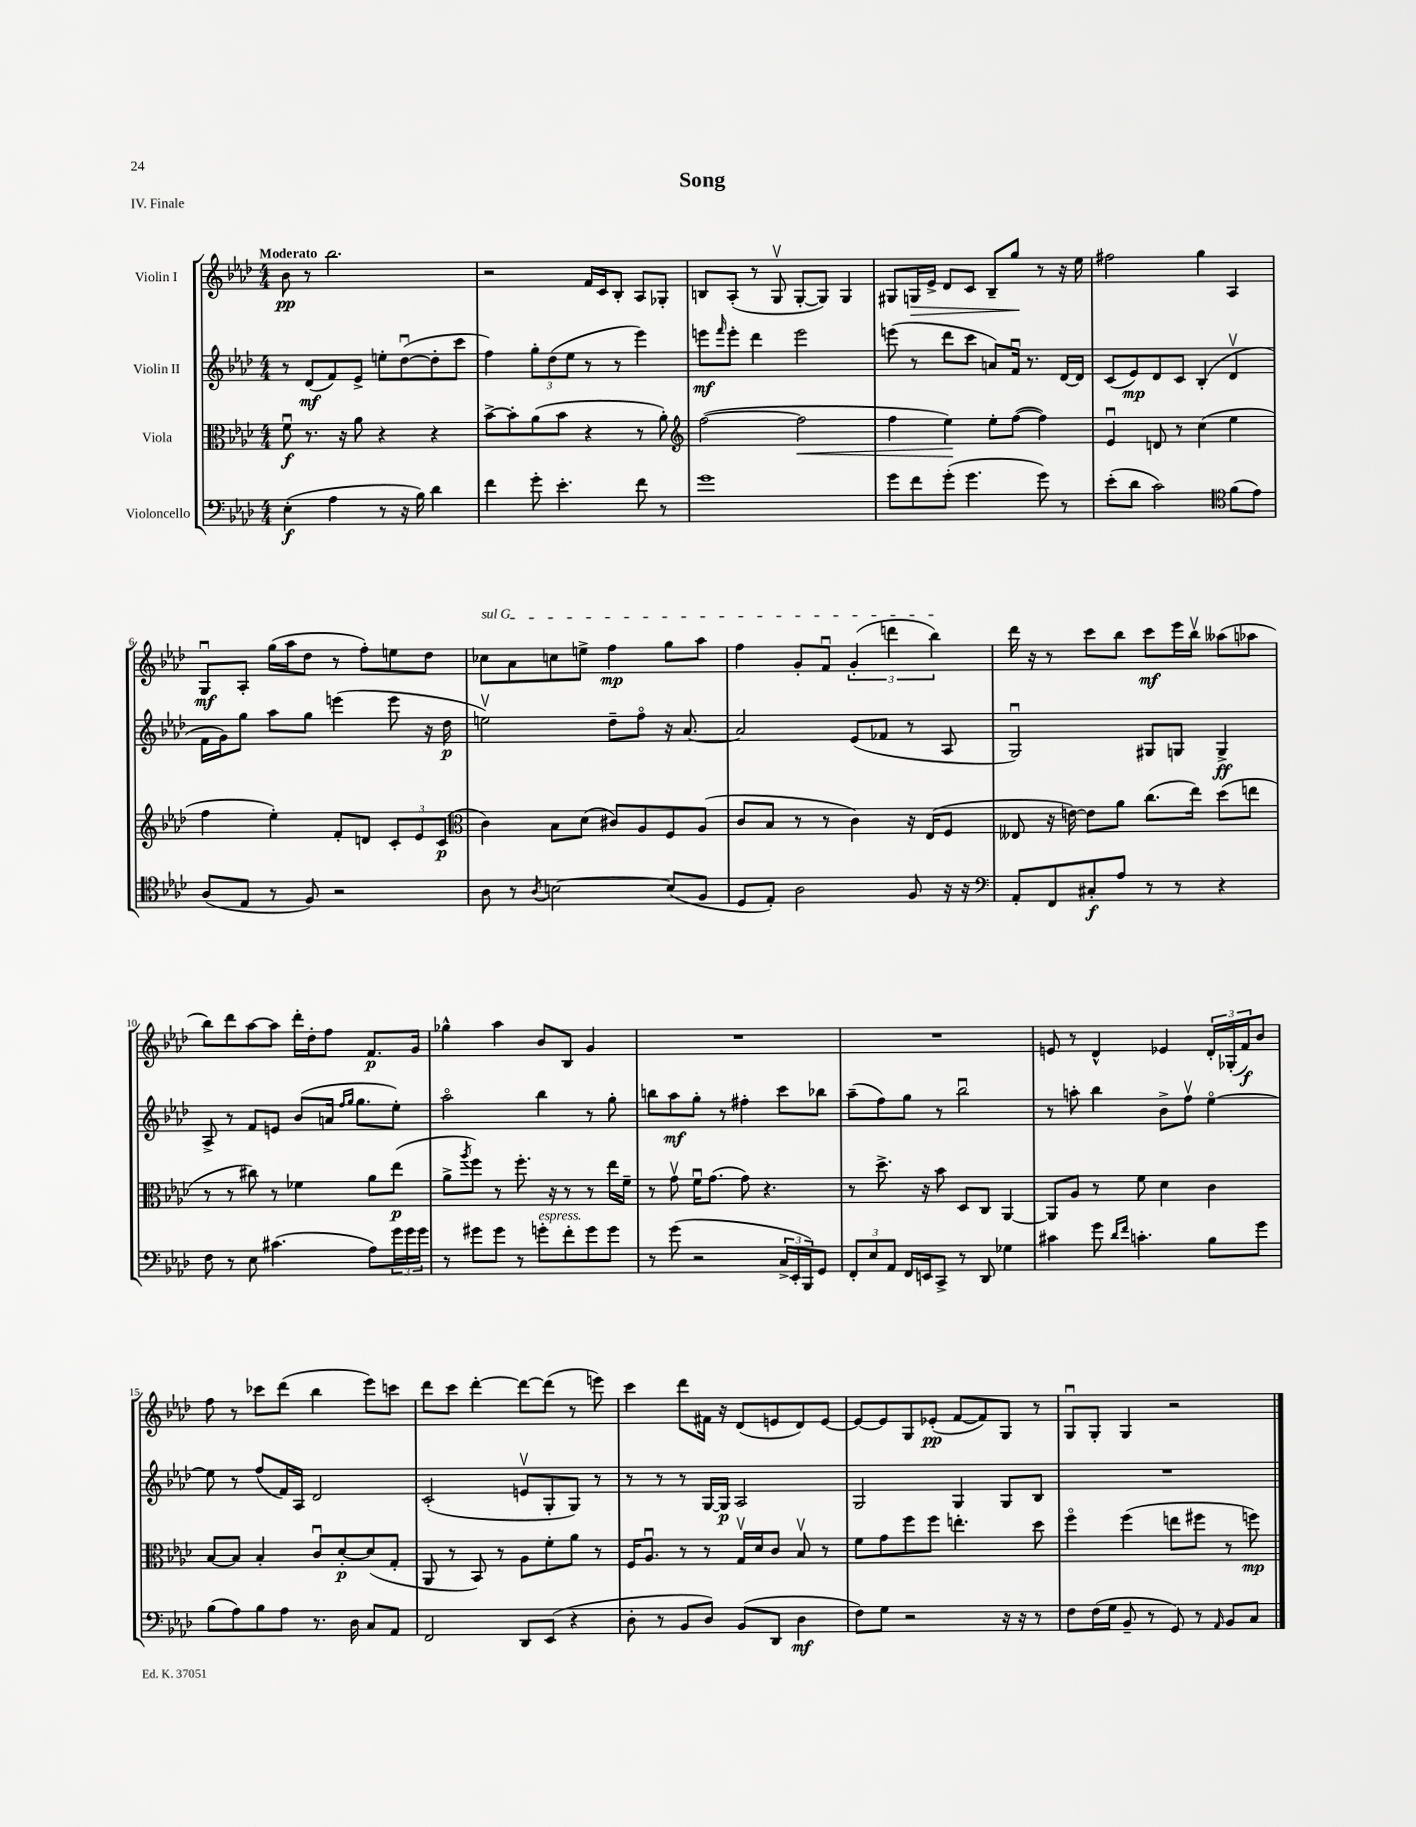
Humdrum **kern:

**kern	**kern	**kern	**kern
*staff4	*staff3	*staff2	*staff1
*clefF4	*clefC3	*clefG2	*clefG2
*k[b-e-a-d-]	*k[b-e-a-d-]	*k[b-e-a-d-]	*k[b-e-a-d-]
*M4/4	*M4/4	*M4/4	*M4/4
(4E-'\	8fu\	8r	8b-\
.	8.r	(8d-/L	8r
4A-\	.	8f/)	2.bb-\
.	16r	.	.
.	8a-\	8e-^/J	.
8r	4r	8ee'\L	.
16r	.	([8dd-u\	.
16B-\)	.	.	.
4d-\	4r	8dd-'\]	.
.	.	8ccc\J	.
=	=	=	=
4f\	[8b-^\L	4ff\)	2r
.	8b-'\]	.	.
8g'\	(8a-\	12gg'\L	.
.	.	(12dd-\	.
4.e-'\	8b-\J	.	.
.	.	12ee-\J	.
.	4r	8r	16f/LL
.	.	.	16c/J
.	.	8r	8B-'/J
8f\	8r	4eee-\)	8A-/L
8r	8a-'\)	.	8G-'/J
=	=	=	=
*	*clefG2	*	*
1g	([2ff\	8eee\L	8B/L
.	.	16qqfff/	.
.	.	8eee'\J	(8A-'/J
.	.	4ddd-\	8r
.	.	.	8Gv/
.	2ff\]	2eee\	[8G'/L
.	.	.	8G/]J)
.	.	.	4G/
=	=	=	=
8g\L	4ff\	(8eee\	8G#/L
8f\	.	8r	16G/L
.	.	.	16e-^/JJ
(8g'\J	4ee-\)	8ddd-\L	8d-/L
4.g\	.	8ccc\J	8c/J
.	8ee-'\L	8a/L)	8B-~/L
.	([8ff\J	16fu/Jk	8gg/J
.	.	8.r	.
8g\)	4ff\])	.	8r
8r	.	[16d-/LL	16r
.	.	16d-/]JJ	16ee-\
=	=	=	=
(8e-'\L	4e-u/	(8c/L	2ff#\
8d-\J	.	8e-/)	.
2c\)	8d/	8d-/	.
.	8r	8c/J	.
.	(4cc\	(4B-'/	4gg\
*clefC4	*	*	*
(8f\L	4ee-\	4d-v/	4A-/
8e-\J)	.	.	.
=	=	=	=
(8A-/L	4ff\	16f\LL	8Gu/L
.	.	16g\J)	.
8E-/J	.	8gg\J	8A-'/J
8r	4ee-'\)	8aa-\L	(16gg\LL
.	.	.	16aa-\J
8F/)	.	8gg\J	8dd-\J
2r	8f'/L	(4eee\	8r
.	8d/J	.	8ff'\L)
.	12c'/L	8eee\	8ee\
.	12e-/	.	.
.	.	16r	8dd-\J
.	(12c/J	.	.
.	.	16dd-\	.
=	=	=	=
*	*clefC3	*	*
8A-\	4c\)	2eev\)	8cc-\L
8r	.	.	8a-\
8qA-/	.	.	.
[2B\	8B-\L	.	8cc\
.	(8d-\J	.	8ee^\J
.	8c#/L)	8dd-~\L	4ff\
.	8A-/	8ffo\J	.
(8B/]L	8F/	16r	8gg\L
.	.	[8.a-/	.
8F/J	(8A-/J	.	8aa-\J
=	=	=	=
8D-/L	8c/L	2a-/]	4ff\
8E-'/J)	8B-/J	.	.
2A-\	8r	.	8g'/L
.	8r	.	8fu/J
.	4c\)	(8e-/L	(6g'/
.	.	8f-/J	.
.	.	.	6ddd\
8F/	16r	8r	.
.	(16E-/LK	.	.
.	.	.	6bb-\)
16r	8F/J	8A-/	.
16r	.	.	.
=	=	=	=
*clefF4	*	*	*
8AA-'/L	8E--/	2Gu/)	16ddd-\
.	.	.	16r
8FF/	16r	.	8r
.	[16e\)	.	.
8C#'/	8e\]L	.	8ccc\L
8A-/J	8a-\J	.	8bb-\J
8r	(8.cc\L	8G#/L	8ccc\L
8r	.	8G/J	16eee-\L
.	16ee-\Jk)	.	16bb-v\JJ
4r	(8dd-\L	4G^/	(8aa--\L
.	8ee\J	.	8aa-\J
=	=	=	=
8F\	8r	8A-^/	8bb-\L)
8r	8r	8r	8ddd-\
8E-\	8cc#\)	8f/L	[8aa-\
(4.c#\	8r	8e/J	8aa-\]J
.	4f-\	(8b-/L	16ddd-'\LL
.	.	.	16dd-'\J
.	.	16a/Jk	8ff\J
.	.	16qqff/LL	.
.	.	16qqgg/JJ	.
.	.	8.gg\L	.
8A-\L)	8a-\L	.	8.f/L
24g\L	(8ee-\J	8ee-'\J)	.
24g\	.	.	.
.	.	.	16g/Jk
24g\JJ	.	.	.
=	=	=	=
8r	8a-^\L	2aa-o\	4gg-^^\
.	8qaa-/	.	.
8g#\L	8ff\J)	.	.
8g#\J	8r	.	4aa-\
8r	8.ff'\	.	.
8g'\L	.	4bb-\	8b-/L
.	16r	.	.
8f'\	8r	.	8B-/J
8g\	8r	8r	4g/
8g\J	16ee-\LL	8gg'\	.
.	16f~\JJ	.	.
=	=	=	=
8r	8r	8bb\L	1r
(8g\	8gv\	8aa-\	.
2r	16fu\LK	8gg'\J	.
.	(8.g\J	.	.
.	.	8r	.
.	8g\)	4ff#'\	.
.	4.r	.	.
24C^/LL	.	8ccc\L	.
24EE-'/	.	.	.
24BBB-/J)	.	.	.
8GG/J	.	8bb-\J	.
=	=	=	=
12FF'/L	8r	(8aa-~\L	1r
12E-/	.	.	.
.	8.dd-^\	8ff\)	.
12AA-/J	.	.	.
16FF/LL	.	8gg\J	.
16EE/J	16r	.	.
8CC^/J	8b-\	8r	.
8r	8D-/L	2bb-u\	.
8DD-/	8C/J	.	.
4G-\	[4AA-/	.	.
=	=	=	=
4c#\	8AA-/]L	8r	8e/
.	8A-/J	8aa'\	8r
8g\	8r	4bb-\	4d-^^/
16qqd-/LL	.	.	.
16qqf/JJ	.	.	.
4.c'\	8f\	.	.
.	4d-\	8b-^\L	4e-/
.	.	8ffv\J	.
8B-\L	4c\	[4ee-o\	24d-'/LL
.	.	.	(24G-'/
.	.	.	24f/J)
8g\J	.	.	8b-/J
=	=	=	=
(8B-\L	[8B-/L	8ee-\]	8ff\
8A-\)	8B-/]J	8r	8r
8B-\	4B-'/	(8ff/L	8ccc-\L
8A-\J	.	16f/L)	(8ddd-\J
.	.	16A-/JJ	.
8.r	8cu/L	2d-/	4bb-\
.	[8d-'/	.	.
16D-\	.	.	.
8C/L	(8d-/]	.	8eee-\L)
8AA-/J	8G'/J	.	8ccc\J
=	=	=	=
2FF/	8AA-/	(2c'/	8ddd-\L
.	8r	.	8ccc\J
.	8BB-/)	.	[4ddd-'\
.	8r	.	.
8DD-/L	8A-\L	8ev/L	8ddd-\_L
(8EE-/J	8f'\	8G'/	(8ddd-\]J
4r	8a-\J	8G/J)	8r
.	8r	8r	8eee\)
=	=	=	=
8D-'\	16F/LK	8r	4ccc\
.	8.A-u/J	.	.
8r	.	8r	.
8BB-/L	8r	8r	8ddd-\L
8D-/J)	8r	[16G/LL	16f#\Jk
.	.	16G/]JJ	16r
(8BB-/L	16Gv/LL	2A-/	(8d-/L
.	16d-/J	.	.
8DD-/J	8c/J	.	8e/
4D-\	8B-v/	.	8d-/)
.	8r	.	[8e/J
=	=	=	=
8F\L)	8f\L	2G/	8e/_L
8G\J	8g\	.	8e/]
2r	8ff\	.	8G/
.	8ff\J	.	(8e-'/J
.	4.ee'\	4G/	[8f/L
.	.	.	8f/])
16r	.	8G/L	8G/J
16r	.	.	.
8r	8dd-\	8B-/J	8r
=	=	=	=
8F\L	4ffo\	1r	8Gu/L
(16F\L	.	.	8G'/J
16G\JJ	.	.	.
8BB-~/	(4ff\	.	4G/
8r	.	.	.
8GG/)	8ee\L	.	2r
8r	8ff#\J	.	.
16qqAA-/	.	.	.
8BB-/L	8r	.	.
8C/J	8ff\)	.	.
==	==	==	==
*-	*-	*-	*-
